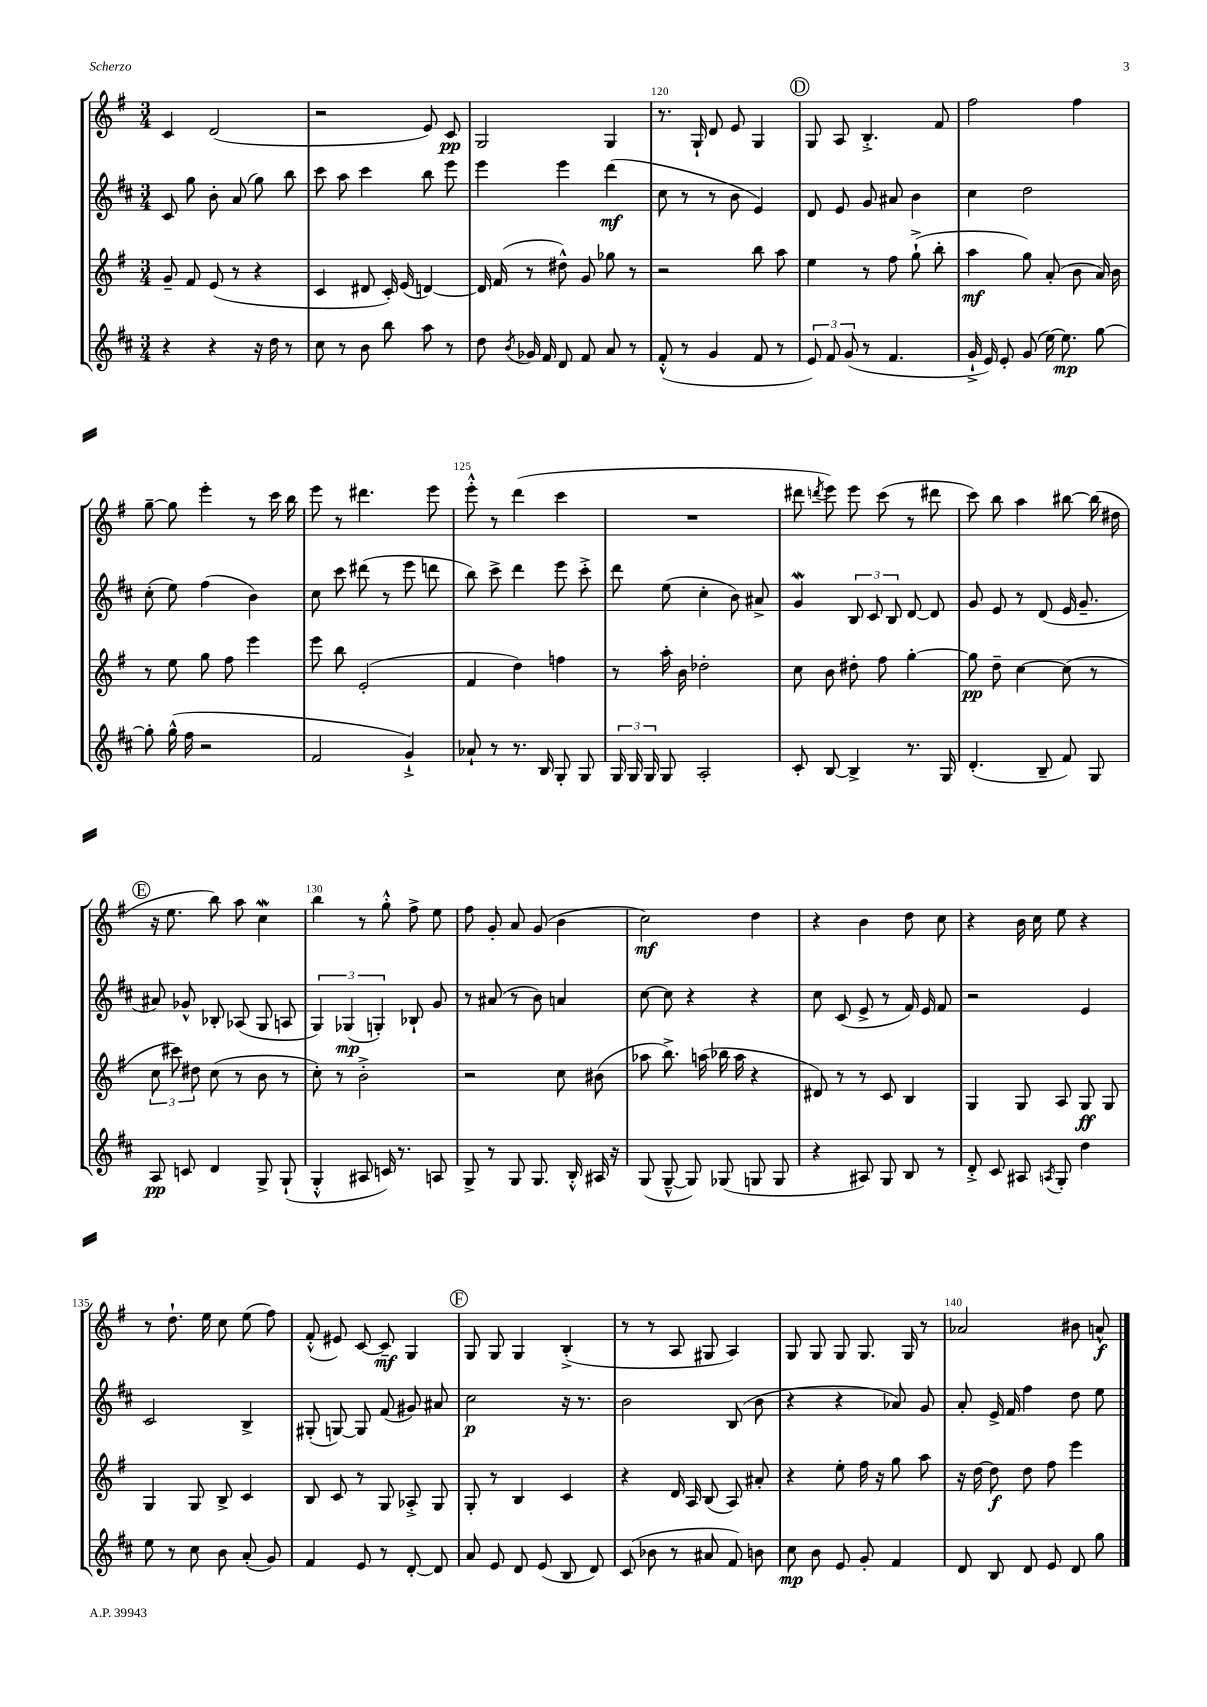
<<
\new StaffGroup <<
\new Staff = "s0" {
    \clef treble \key g \major \numericTimeSignature \time 3/4
    \autoBeamOff c'4 d'2( |
    r2 e'8) c'8\pp |
    g2 g4 |
    r8. g16-! d'8 e'8 g4 |
    \mark \markup { \circle "D" } g8 a8 b4.-.-> fis'8 |
    fis''2 fis''4 |
    g''8~-- g''8 e'''4-. r8 c'''16 b''16 |
    e'''8 r8 dis'''4. e'''8 |
    e'''8-.-^ r8 d'''4( c'''4 |
    R2. |
    dis'''8 \acciaccatura { d'''8 } e'''8) e'''8 c'''8( r8 dis'''8 |
    c'''8) b''8 a''4 bis''8~ bis''16( dis''16 |
    \mark \markup { \circle "E" } r16 e''8. b''8) a''8 c''4\mordent |
    b''4 r8 g''8-.-^ fis''8-> e''8 |
    fis''8 g'8-. a'8 g'8( b'4 |
    c''2\mf) d''4 |
    r4 b'4 d''8 c''8 |
    r4 b'16 c''16 e''8 r4 |
    r8 d''8.-! e''16 c''8 e''8( fis''8) |
    fis'8-.-^( eis'8) c'8~ c'8--\mf g4 |
    \mark \markup { \circle "F" } g8 g8 g4 b4-.->( |
    r8 r8 a8 gis8 a4) |
    g8 g8 g8 g8. g16 r8 |
    aes'2 bis'8 a'8-^\f \bar "|." |
}
\new Staff = "s1" {
    \clef treble \key d \major \numericTimeSignature \time 3/4
    \autoBeamOff cis'8 g''8 b'8-. a'8( g''8) b''8 |
    cis'''8 a''8 cis'''4 b''8 e'''8 |
    e'''4 e'''4 d'''4\mf( |
    cis''8 r8 r8 b'8 e'4) |
    \mark \markup { \circle "D" } d'8 e'8 g'8 ais'8 b'4 |
    cis''4 d''2 |
    cis''8-.( e''8) fis''4( b'4) |
    cis''8 cis'''8 dis'''8( r8 e'''8 d'''8 |
    b''8) cis'''8-> d'''4 e'''8 cis'''8-.-> |
    d'''8 e''8( cis''4-. b'8) ais'8-> |
    g'4\mordent \tuplet 3/2 { b8 cis'8 b8 } d'8~ d'8 |
    g'8 e'8 r8 d'8( e'16 g'8.-- |
    \mark \markup { \circle "E" } ais'8) ges'8-^ bes8-. aes8( g8 a8 |
    \tuplet 3/2 { g4) ges4\mp( g4-.) } bes8-! g'8 |
    r8 ais'8( r8 b'8) a'4 |
    cis''8~ cis''8 r4 r4 |
    cis''8 cis'8( e'8-> r8 fis'16) e'16 fis'8 |
    r2 e'4 |
    cis'2 b4-> |
    gis8-.( g8~) g8 fis'8( gis'8) ais'8 |
    \mark \markup { \circle "F" } cis''2\p r16 r8. |
    b'2 b8( b'8 |
    r4 r4 aes'8) g'8 |
    a'8-. e'16-> fis'16 fis''4 d''8 e''8 \bar "|." |
}
\new Staff = "s2" {
    \clef treble \key g \major \numericTimeSignature \time 3/4
    \autoBeamOff g'8-- fis'8 e'8( r8 r4 |
    c'4 dis'8 c'16-.) e'16( d'4~) |
    d'16 fis'16( r8 dis''8-^) g'8 ges''8 r8 |
    r2 b''8 a''8 |
    \mark \markup { \circle "D" } e''4 r8 fis''8 g''8-!->( b''8-. |
    a''4\mf g''8) a'8-.( b'8 a'16) b'16 |
    r8 e''8 g''8 fis''8 e'''4 |
    e'''8 b''8 e'2-.( |
    fis'4 d''4) f''4 |
    r8 a''16-. b'16 des''2-. |
    c''8 b'8 dis''8-. fis''8 g''4~-. |
    g''8\pp d''8-- c''4~ c''8( r8 |
    \mark \markup { \circle "E" } \tuplet 3/2 { c''8 cis'''8) dis''8 } c''8( r8 b'8 r8 |
    c''8-.) r8 b'2-.-> |
    r2 c''8 bis'8( |
    aes''8 b''8.->) a''16( bes''16 a''16 r4 |
    dis'8) r8 r8 c'8 b4 |
    g4 g8 a8 g8\ff g8 |
    g4 g8 b8-> c'4 |
    b8 c'8 r8 g8 aes8-.-> g8 |
    \mark \markup { \circle "F" } g8-. r8 b4 c'4 |
    r4 d'16 a16 b8( a8) ais'8-. |
    r4 e''8-. fis''16 r16 g''8 a''8 |
    r16 d''16~ d''8\f d''8 fis''8 e'''4 \bar "|." |
}
\new Staff = "s3" {
    \clef treble \key d \major \numericTimeSignature \time 3/4
    \autoBeamOff r4 r4 r16 d''16 r8 |
    cis''8 r8 b'8 b''8 a''8 r8 |
    d''8 \acciaccatura { b'8 } ges'16 fis'16 d'8 fis'8 a'8 r8 |
    fis'8-.-^( r8 g'4 fis'8 r8 |
    \mark \markup { \circle "D" } \tuplet 3/2 { e'8) fis'8 g'8( } r8 fis'4. |
    g'16-!-> e'16) e'8-. g'8( e''16~) e''8.\mp g''8~ |
    g''8-. g''16-^( fis''16 r2 |
    fis'2 g'4-!->) |
    aes'8-! r8 r8. b16 g8-. g8 |
    \tuplet 3/2 { g16 g16 g16 } g8 a2-. |
    cis'8-. b8~ b4-> r8. g16 |
    d'4.-.( b8-- fis'8) g8 |
    \mark \markup { \circle "E" } a8\pp c'8 d'4 g8-> g8-!( |
    g4-.-^ ais8 c'16) r8. a8 |
    g8-> r8 g8 g8. b16-.-^ ais16 r16 |
    g8( g8~---^ g8) ges8( g8 g8 |
    r4 ais8) g8 b8 r8 |
    d'8-.-> cis'8 ais8 \acciaccatura { a8 } g8-. d''4 |
    e''8 r8 cis''8 b'8 a'8-.( g'8) |
    fis'4 e'8 r8 d'8~-. d'8 |
    \mark \markup { \circle "F" } a'8 e'8 d'8 e'8( b8 d'8) |
    cis'8( bes'8 r8 ais'8 fis'8) b'8 |
    cis''8\mp b'8 e'8 g'8-. fis'4 |
    d'8 b8 d'8 e'8 d'8 g''8 \bar "|." |
}
>>
>>
\layout { \context { \Score currentBarNumber = #117 \override BarNumber.break-visibility = ##(#f #t #t) barNumberVisibility = #(every-nth-bar-number-visible 5) } }
